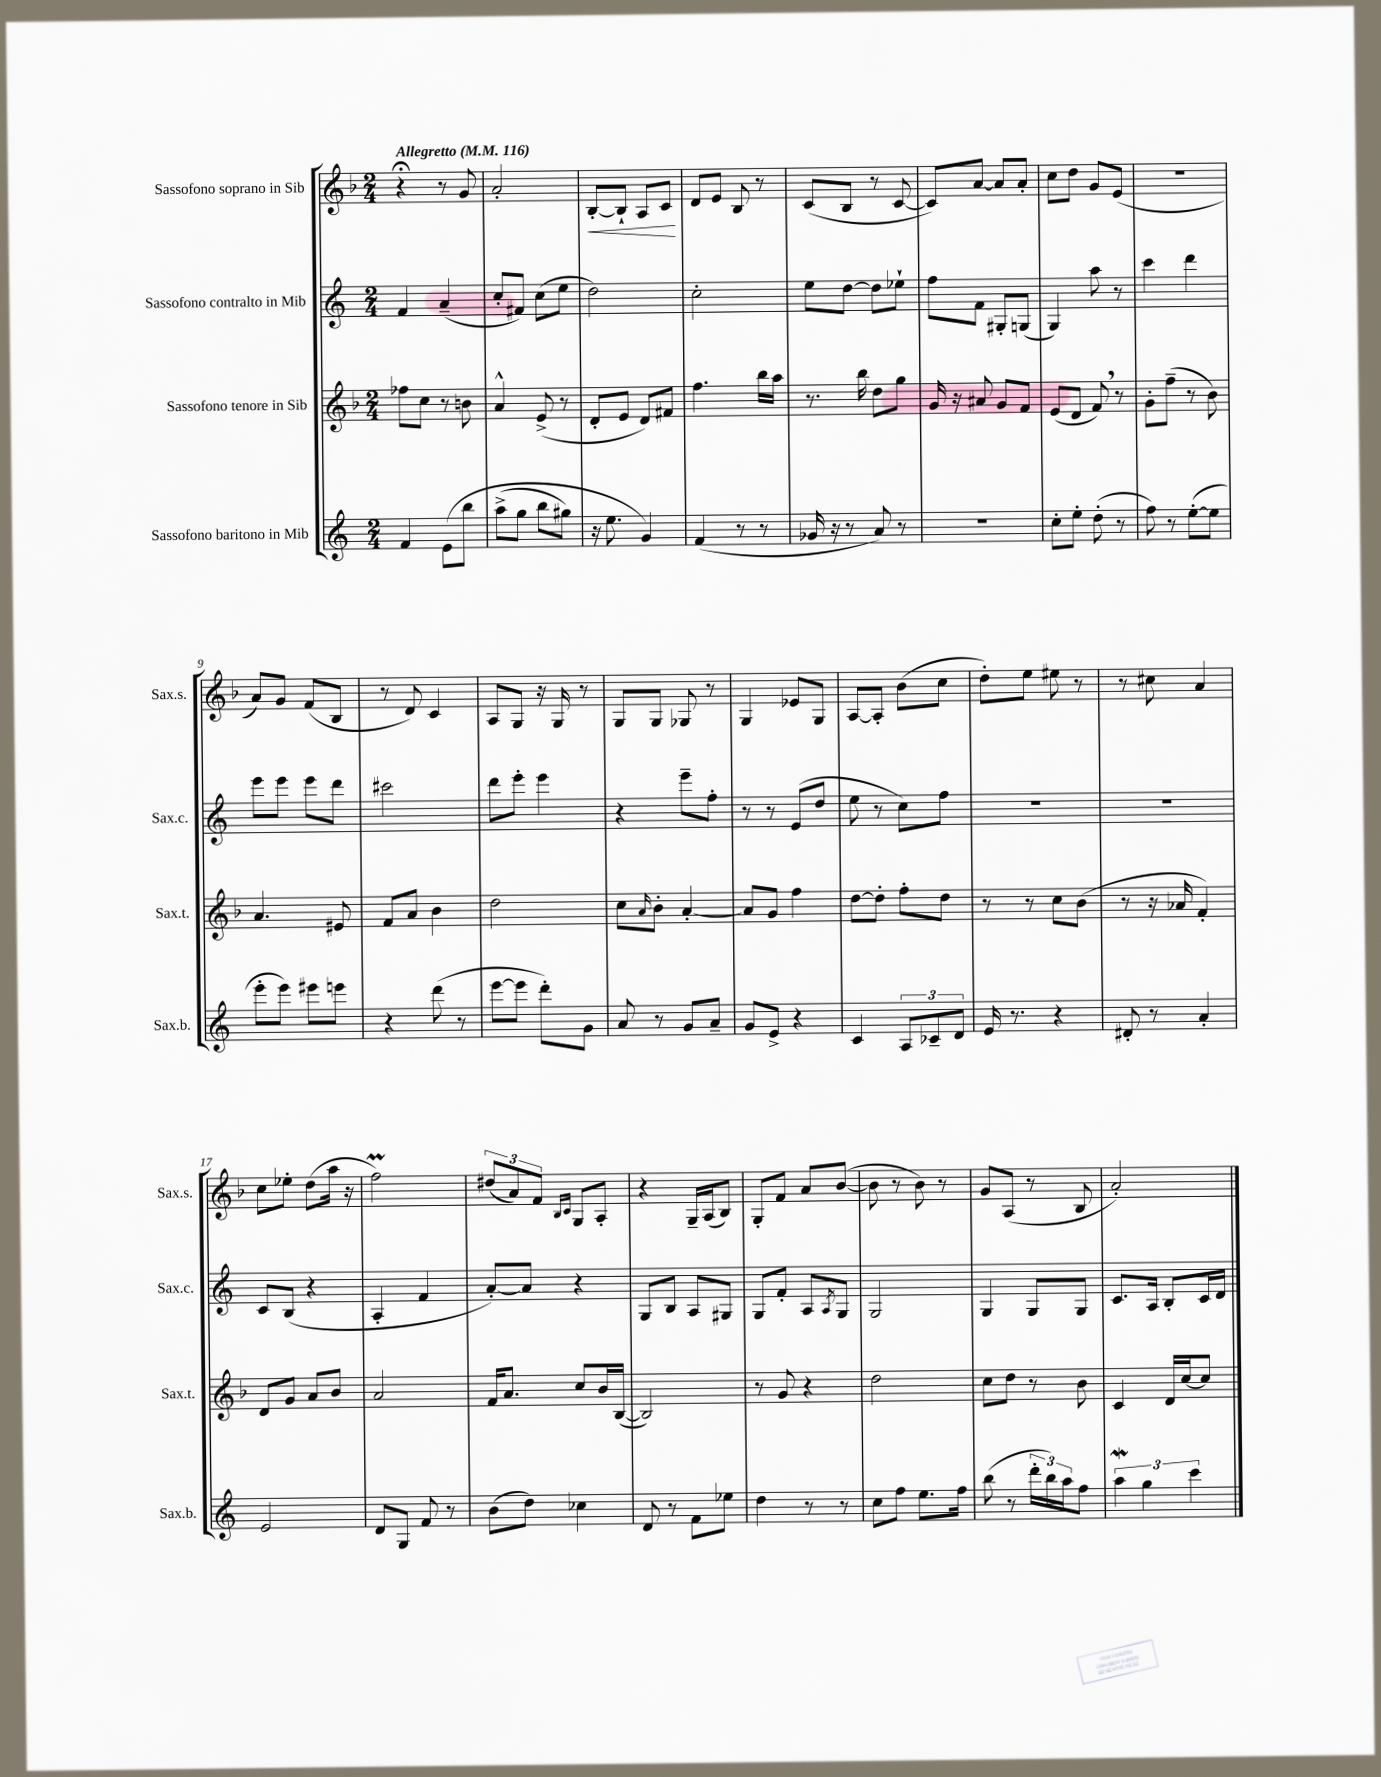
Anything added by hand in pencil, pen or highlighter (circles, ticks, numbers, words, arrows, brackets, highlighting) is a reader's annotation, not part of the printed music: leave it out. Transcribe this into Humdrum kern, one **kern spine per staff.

**kern	**kern	**kern	**kern	**dynam
*part4	*part3	*part2	*part1	*part1
*staff4	*staff3	*staff2	*staff1	*staff1
*I"Sassofono baritono in Mib	*I"Sassofono tenore in Sib	*I"Sassofono contralto in Mib	*I"Sassofono soprano in Sib	*
*I'Sax.b.	*I'Sax.t.	*I'Sax.c.	*I'Sax.s.	*
*clefG2	*clefG2	*clefG2	*clefG2	*
*k[]	*k[b-]	*k[]	*k[b-]	*
*M2/4	*M2/4	*M2/4	*M2/4	*
*MM116	*MM116	*MM116	*MM116	*
=1	=1	=1	=1	=1
!	!	!	!LO:TX:a:B:t=Allegretto	!
4f/	8ff-X\L	4f/	4r;<	.
.	8cc\J	.	.	.
(8e\L	8r	(4a~/	8r	.
8bb\J	8bn\	.	8g/	.
=2	=2	=2	=2	=2
(8aa^\L	4a^^/	8cc'/L	2a'/	.
8gg\J	.	8f#X/J)	.	.
8bb\L	(8e^/	(8cc\L	.	.
8gg#X\J)	8r	8ee\J	.	.
=3	=3	=3	=3	=3
!	!	!	!	!LO:HP:b
16r	8d'/L	2dd\)	[8B-'/L	<
8.ee\	.	.	.	.
.	8e/J	.	8B-`/J]	.
4g/)	8d/L)	.	8A/L	.
.	8f#X/J	.	8c/J	.
.	.	.	.	[
=4	=4	=4	=4	=4
(4f/	4.ff\	2cc'\	8d/L	.
.	.	.	8e/J	.
8r	.	.	8B-/	.
8r	16bb-\LL	.	8r	.
.	16aa\JJ	.	.	.
=5	=5	=5	=5	=5
16g-X/	8.r	8ee\L	(8c/L	.
16r	.	.	.	.
8r	.	[8dd\J	8B-/J	.
.	16bb-\	.	.	.
8a/)	8dd\L	8dd\L]	8r	.
8r	8gg\J	8ee-X`\J	[8c/	.
=6	=6	=6	=6	=6
2r	16g/	8ff\L	8c/L])	.
.	16r	.	.	.
.	8a#X/	8f\J	[8a/J	.
.	8g/L	8G#X'/L	8a/L]	.
.	8f/J	(8Gn/J	8a'/J	.
=7	=7	=7	=7	=7
8cc'\L	(8e/L	4G/)	8cc\L	.
8ee'\J	8d/J	.	8dd\J	.
(8dd'\	8f,/)	8aa\	8g/L	.
8r	8r	8r	(8e/J	.
=8	=8	=8	=8	=8
8ff\)	8g'\L	4ccc\	2r	.
8r	(8ff~\J	.	.	.
([8ee'\L	8r	4ddd\	.	.
8ee\J]	8b-\)	.	.	.
!!LO:LB:g=z
=9	=9	=9	=9	=9
8eee'\L	4.a/	8eee\L	8a/L)	.
8eee\J)	.	8eee\J	8g/J	.
8eee#X\L	.	8eee\L	(8f/L	.
8eeen\J	8e#X/	8ddd\J	8B-/J	.
=10	=10	=10	=10	=10
4r	8f/L	2ccc#X\	8r	.
.	8a/J	.	8d/)	.
(8ddd\	4b-\	.	4c/	.
8r	.	.	.	.
=11	=11	=11	=11	=11
[8eee\L	2dd\	8ddd\L	8A/L	.
8eee\J]	.	8eee'\J	8G/J	.
8ddd'\L)	.	4eee\	16r	.
.	.	.	16G/	.
8g\J	.	.	8r	.
=12	=12	=12	=12	=12
8a/	8cc\L	4r	8G/L	.
.	16qqa/	.	.	.
8r	8b-'\J	.	8G/J	.
8g/L	[4a'/	8eee~\L	8G-X/	.
8a~/J	.	8ff'\J	8r	.
=13	=13	=13	=13	=13
8g/L	8a/L]	8r	4G/	.
8e^/J	8g/J	8r	.	.
4r	4ff\	(8e/L	8e-X/L	.
.	.	8dd/J	8G/J	.
=14	=14	=14	=14	=14
4c/	[8dd\L	8ee\	[8A/L	.
.	8dd'\J]	8r	8A'/J]	.
12A/L	8ff'\L	8cc\L)	(8b-\L	.
12c-X~/	.	.	.	.
.	8dd\J	8ff\J	8cc\J	.
12d/J	.	.	.	.
=15	=15	=15	=15	=15
16e/	8r	2r	8dd'\L)	.
8.r	.	.	.	.
.	8r	.	8ee\J	.
4r	8cc\L	.	8ee#X\	.
.	(8b-\J	.	8r	.
=16	=16	=16	=16	=16
8d#X'/	8r	2r	8r	.
8r	16r	.	8cc#X\	.
.	16a-X/	.	.	.
4a'/	4f'/)	.	4a/	.
!!LO:LB:g=z
=17	=17	=17	=17	=17
2e/	8d/L	8c/L	8cc\L	.
.	8g/J	(8B/J	8ee-X'\J	.
.	8a/L	4r	(8dd\L	.
.	8b-/J	.	16aa\Jk	.
.	.	.	16r	.
=18	=18	=18	=18	=18
8d/L	2a/	4A'/	2ffM\)	.
8G/J	.	.	.	.
8f/	.	4f/	.	.
8r	.	.	.	.
=19	=19	=19	=19	=19
(8b\L	16f/KL	[8a'/L)	(12dd#X/L	.
.	8.a/J	.	.	.
.	.	.	12a/)	.
8dd\J)	.	8a/J]	.	.
.	.	.	12f/J	.
.	.	.	16qqB-/LL	.
.	.	.	16qqc/JJ	.
4cc-X\	8cc/L	4r	8G/L	.
.	16b-/L	.	8A'/J	.
.	([16B-/JJ	.	.	.
=20	=20	=20	=20	=20
8d/	2B-/])	8G/L	4r	.
8r	.	8B/J	.	.
8f\L	.	8A/L	16G~/LL	.
.	.	.	(16A/J	.
8ee-X\J	.	8G#X/J	8B-/J)	.
=21	=21	=21	=21	=21
4dd\	8r	8G/L	8G'/L	.
.	8g/	8f'/J	8f/J	.
8r	4r	8A/L	8a/L	.
.	.	8qA/	.	.
8r	.	8G/J	([8b-/J	.
=22	=22	=22	=22	=22
8cc\L	2dd\	2G/	8b-\]	.
8ff\J	.	.	8r	.
8.ee\L	.	.	8b-\)	.
.	.	.	8r	.
16ff\Jk	.	.	.	.
=23	=23	=23	=23	=23
(8bb\	8cc\L	4G/	8g/L	.
8r	8dd\J	.	(8A/J	.
24ddd'\LL	8r	8G/L	8r	.
24bb\)	.	.	.	.
24aa\J	.	.	.	.
8ff\J	8b-\	8G/J	8B-/	.
=24	=24	=24	=24	=24
6aaW\	4c/	8.c/L	2a'/)	.
6gg\	.	.	.	.
.	.	16A/Jk	.	.
.	16d/LL	8B'/L	.	.
.	[16cc/J	.	.	.
6ccc\	.	.	.	.
.	8cc/J]	16c/L	.	.
.	.	16d/JJ	.	.
==	==	==	==	==
*-	*-	*-	*-	*-
